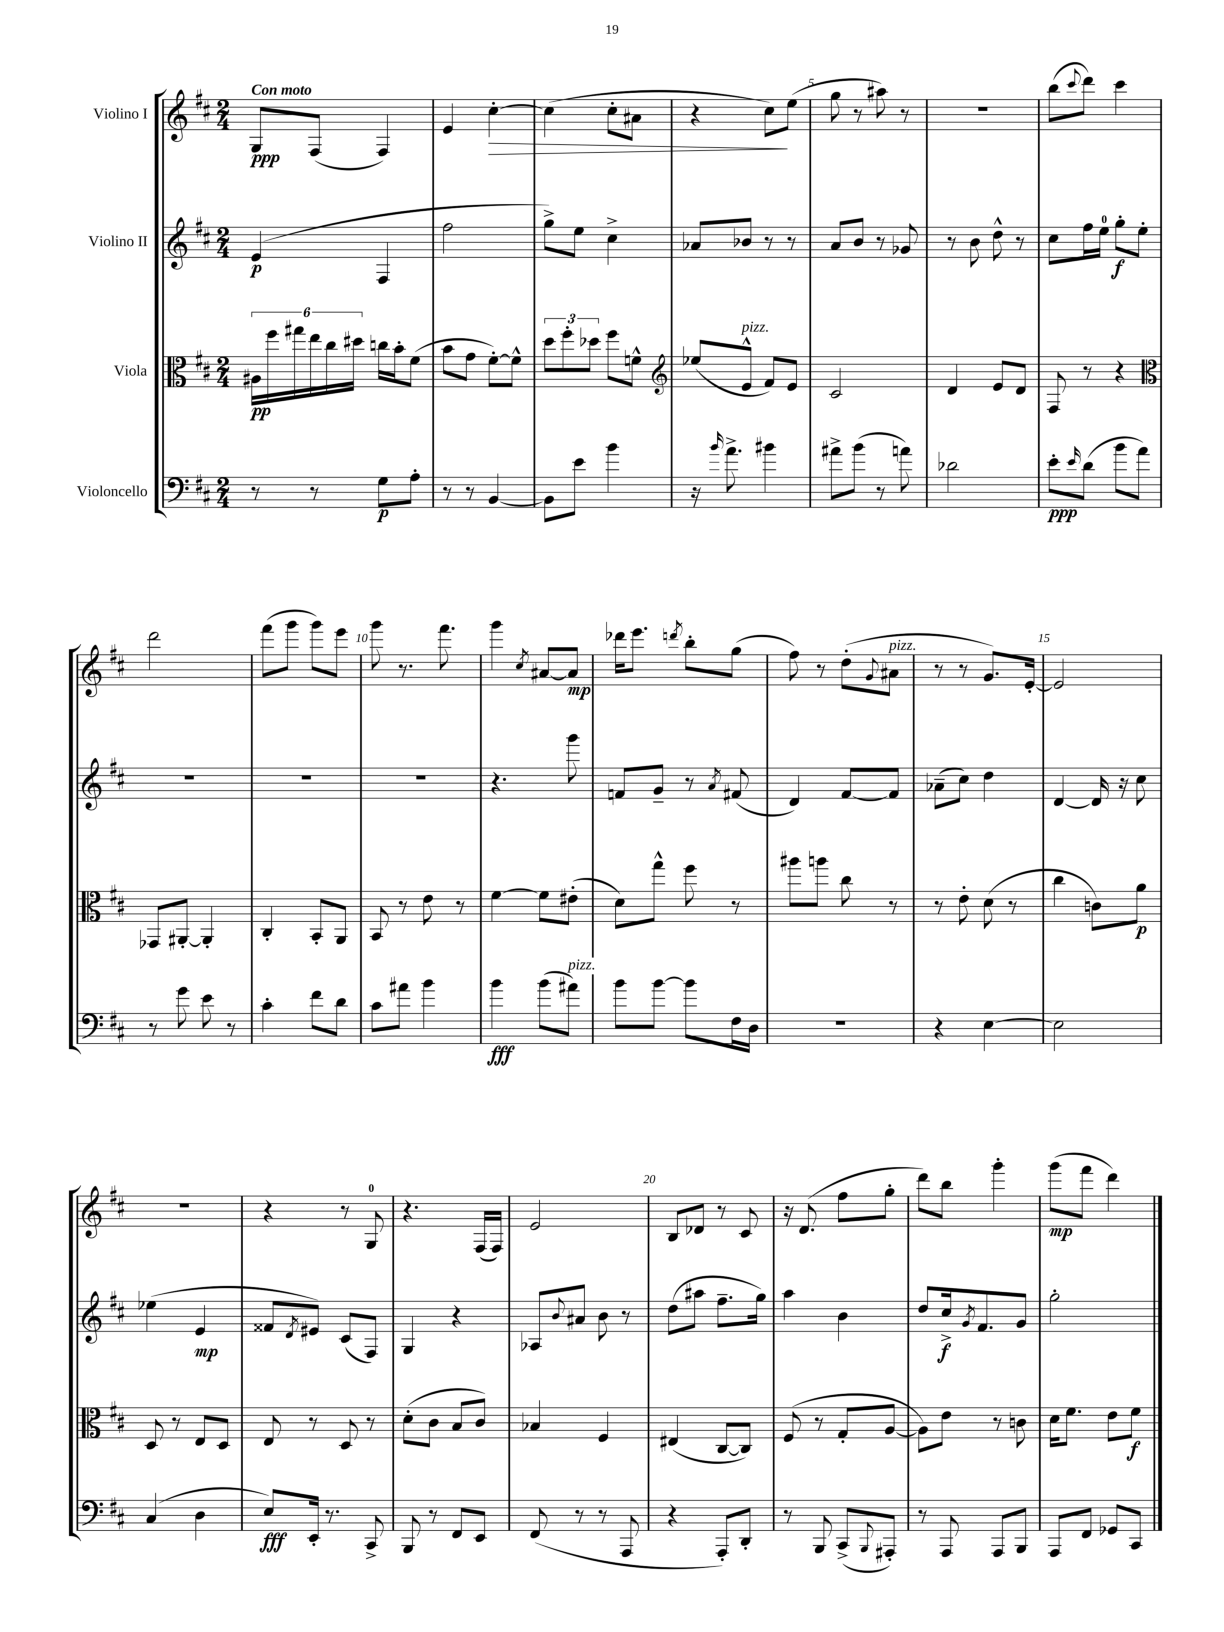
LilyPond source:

<<
\new StaffGroup <<
\new Staff = "s0" \with { instrumentName = "Violino I" } {
    \clef treble \key d \major \numericTimeSignature \time 2/4 \tempo "Con moto"
    g8\ppp fis8( fis4) |
    e'4 cis''4~-.\> |
    cis''4( cis''8-. ais'8 |
    r4 cis''8\!) e''8( |
    g''8 r8 ais''8) r8 |
    r2 |
    b''8( \appoggiatura { cis'''8 } d'''8) cis'''4 |
    d'''2 |
    fis'''8( g'''8 g'''8) e'''8 |
    g'''8 r8. fis'''8. |
    g'''4 \acciaccatura { cis''8 } ais'8~ ais'8\mp |
    des'''16 e'''8. \acciaccatura { d'''8 } b''8-. g''8( |
    fis''8) r8 d''8-.( \appoggiatura { g'8 } ais'8^\markup { \italic "pizz." } |
    r8 r8 g'8.) e'16~-. |
    e'2 |
    r2 |
    r4 r8 g8-0 |
    r4. fis16( fis16) |
    e'2 |
    b8 des'8 r8 cis'8 |
    r16 d'8.( fis''8 g''8-. |
    d'''8) b''8 g'''4-. |
    g'''8\mp( fis'''8 d'''4) \bar "|." |
}
\new Staff = "s1" \with { instrumentName = "Violino II" } {
    \clef treble \key d \major \numericTimeSignature \time 2/4
    e'4\p( fis4 |
    fis''2 |
    g''8->) e''8 cis''4-> |
    aes'8 bes'8 r8 r8 |
    a'8 b'8 r8 ges'8 |
    r8 b'8 d''8-^ r8 |
    cis''8 fis''16 e''16-0 g''8-.\f e''8-. |
    R2 |
    R2 |
    R2 |
    r4. g'''8 |
    f'8 g'8-- r8 \acciaccatura { a'8 } fis'8( |
    d'4) fis'8~ fis'8 |
    aes'8--( cis''8) d''4 |
    d'4~ d'16 r16 cis''8 |
    ees''4( e'4\mp |
    fisis'8 \acciaccatura { d'8 } eis'8) cis'8( fis8) |
    g4 r4 |
    aes8 \appoggiatura { b'8 } ais'8 b'8 r8 |
    d''8( ais''8 fis''8.-- g''16) |
    a''4 b'4 |
    d''8 cis''16->\f \acciaccatura { g'8 } fis'8. g'8 |
    g''2-. \bar "|." |
}
\new Staff = "s2" \with { instrumentName = "Viola" } {
    \clef alto \key d \major \numericTimeSignature \time 2/4
    \tuplet 6/4 { ais16\pp fis''16 gis''16 e''16 cis''16 dis''16 } c''16 b'16-. fis'8( |
    b'8 g'8 fis'8~-.) fis'8-^ |
    \tuplet 3/2 { d''8 fis''8-. des''8 } fis''8 f'8-^ |
    \clef treble ees''8( e'8-^^\markup { \italic "pizz." } fis'8) e'8 |
    cis'2 |
    d'4 e'8 d'8 |
    fis8 r8 r4 |
    \clef alto ges,8 ais,8~-. ais,4-. |
    cis4-. b,8-. a,8 |
    b,8 r8 e'8 r8 |
    fis'4~ fis'8 eis'8-.( |
    d'8) g''8-^ fis''8 r8 |
    ais''8 a''8 cis''8 r8 |
    r8 e'8-. d'8( r8 |
    cis''4 c'8) a'8\p |
    d8 r8 e8 d8 |
    e8 r8 d8 r8 |
    d'8-.( cis'8 b8 cis'8) |
    bes4 fis4 |
    eis4( cis8~ cis8) |
    fis8( r8 g8-. a8~ |
    a8) e'8 r8 c'8 |
    d'16 fis'8. e'8 fis'8\f \bar "|." |
}
\new Staff = "s3" \with { instrumentName = "Violoncello" } {
    \clef bass \key d \major \numericTimeSignature \time 2/4
    r8 r8 g8\p a8-. |
    r8 r8 b,4~ |
    b,8 e'8 b'4 |
    r16 \grace { b'16 } a'8.-> bis'4 |
    ais'8-> b'8( r8 a'8) |
    des'2 |
    e'8-.\ppp \grace { e'16 } d'8( b'8 a'8) |
    r8 g'8 e'8 r8 |
    cis'4-. fis'8 d'8 |
    cis'8 ais'8 b'4 |
    b'4\fff b'8( ais'8^\markup { \italic "pizz." }) |
    b'8 b'8~ b'8 fis16 d16 |
    r2 |
    r4 e4~ |
    e2 |
    cis4( d4 |
    e8\fff) e,16-. r8. cis,8-> |
    b,,8 r8 fis,8 e,8 |
    fis,8( r8 r8 a,,8 |
    r4 a,,8-.) d,8-. |
    r8 b,,8 cis,8->( \appoggiatura { b,,8 } ais,,8-.) |
    r8 a,,8 a,,8 b,,8 |
    a,,8 fis,8 ges,8 cis,8 \bar "|." |
}
>>
>>
\layout { \context { \Score \override BarNumber.break-visibility = ##(#f #t #t) barNumberVisibility = #(every-nth-bar-number-visible 5) } }
